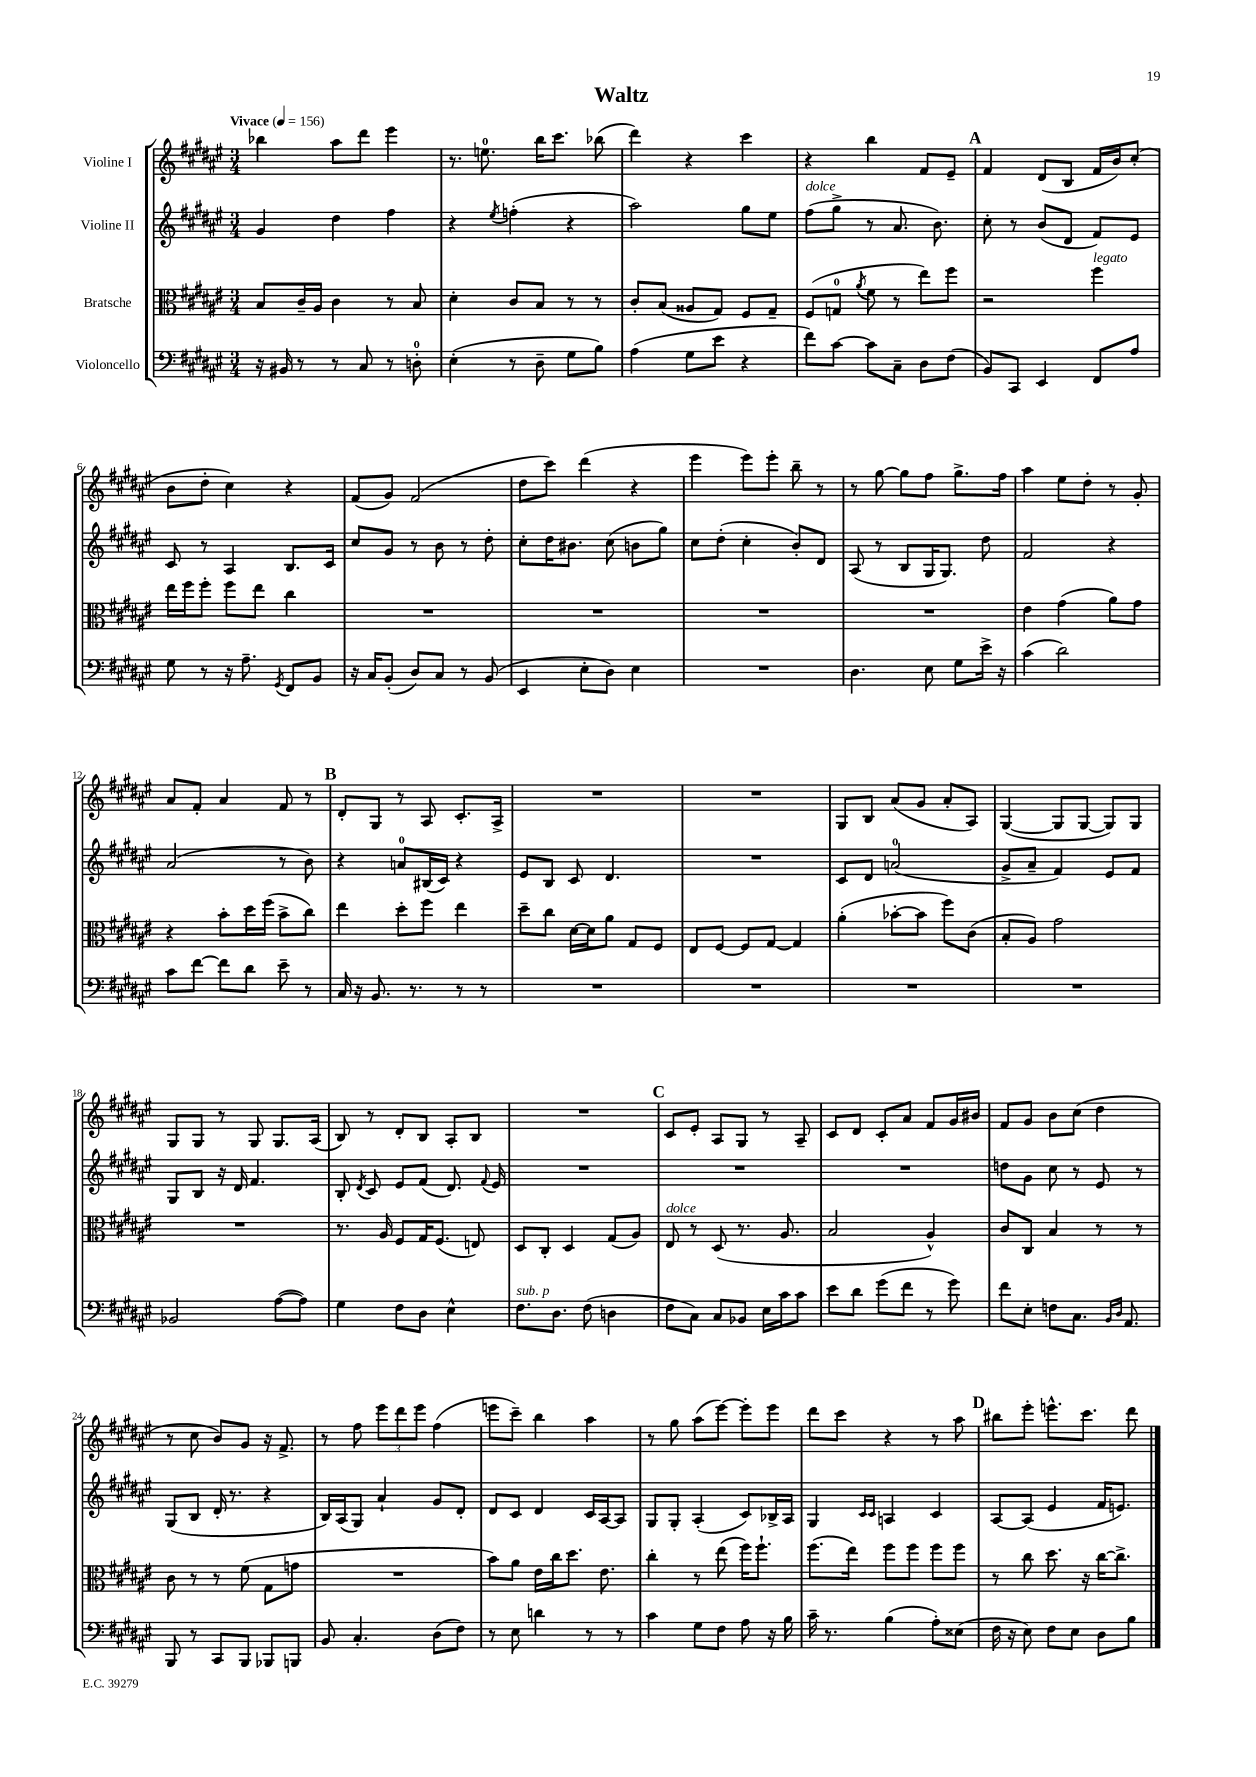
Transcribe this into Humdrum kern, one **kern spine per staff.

**kern	**kern	**kern	**kern
*staff4	*staff3	*staff2	*staff1
*clefF4	*clefC3	*clefG2	*clefG2
*k[f#c#g#d#a#e#]	*k[f#c#g#d#a#e#]	*k[f#c#g#d#a#e#]	*k[f#c#g#d#a#e#]
*M3/4	*M3/4	*M3/4	*M3/4
*MM156	*MM156	*MM156	*MM156
16r	8B/L	4g#/	4bb-\
16BB#/	.	.	.
8r	16c#~/L	.	.
.	16A#/JJ	.	.
8r	4c#\	4dd#\	8aa#\L
8C#/	.	.	8ddd#\J
8r	8r	4ff#\	4eee#\
8D'\	8B/	.	.
=	=	=	=
(4E#'\	4d#'\	4r	8.r
.	.	.	8.ee\
.	.	8qee#/	.
8r	8c#/L	(4ff'\	.
8D#~\	8B/J	.	16bb\LK
.	.	.	8.ccc#\J
8G#\L	8r	4r	.
8B\J)	8r	.	(8bb-\
=	=	=	=
(4A#\	8c#'/L	2aa#\)	4ddd#\)
.	(8B/J	.	.
8G#\L	8A##/L	.	4r
8e#\J	8G#/J)	.	.
4r	8F#/L	8gg#\L	4ccc#\
.	8G#~/J	8ee#\J	.
=	=	=	=
8f#\L)	(8F#/L	(8ff#\L	4r
[8c#\J	8G/J	8gg#^\J	.
.	8qa#/	.	.
8c#\]L	8f#\	8r	4bb\
8C#~\J	8r	8.a#/	.
8D#\L	8ee#\L)	.	8f#/L
.	.	8.b\)	.
(8F#\J	8ff#\J	.	8e#~/J
=	=	=	=
8BB/L)	2r	8cc#'\	4f#/
8CC#/J	.	8r	.
4EE#/	.	(8b/L	(8d#/L
.	.	8d#/J	8B/J
8FF#/L	4ff#\	8f#/L)	16f#/LL
.	.	.	16b/J)
8A#/J	.	8e#/J	(8cc#'/J
=	=	=	=
8G#\	16ee#\LL	8c#/	8b\L
.	16ff#\J	.	.
8r	8ff#'\J	8r	8dd#'\J
16r	8ff#\L	4A#/	4cc#\)
8.A#~\	.	.	.
.	8ee#\J	.	.
8qGG#/	.	.	.
8FF#/L	4cc#\	8.B/L	4r
8BB/J	.	.	.
.	.	16c#/Jk	.
=	=	=	=
16r	2.r	8cc#/L	(8f#/L
16C#/LK	.	.	.
(8BB'/J	.	8g#/J	8g#/J)
8D#/L)	.	8r	(2f#/
8C#/J	.	8b\	.
8r	.	8r	.
(8BB/	.	8dd#'\	.
=	=	=	=
4EE#/	2.r	8cc#'\L	8dd#\L
.	.	16dd#\K	8ccc#\J)
.	.	8.b#\J	.
8E#'\L	.	.	(4ddd#\
8D#\J)	.	(8cc#\	.
4E#\	.	8b\L	4r
.	.	8gg#\J)	.
=	=	=	=
2.r	2.r	8cc#\L	4eee#\
.	.	(8dd#'\J	.
.	.	4cc#'\	8eee#\L)
.	.	.	8eee#'\J
.	.	8b'/L)	8bb~\
.	.	8d#/J	8r
=	=	=	=
4.D#\	2.r	(8A#/	8r
.	.	8r	[8gg#\
.	.	8B/L	8gg#\]L
8E#\	.	16G#/K	8ff#\J
.	.	8.G#/J)	.
8G#\L	.	.	8.gg#^\L
16e#^\Jk	.	8dd#\	.
16r	.	.	16ff#\Jk
=	=	=	=
(4c#\	4e#\	2f#/	4aa#\
2d#\)	(4g#\	.	8ee#\L
.	.	.	8dd#'\J
.	8a#\L)	4r	8r
.	8g#\J	.	8g#'/
=	=	=	=
8c#\L	4r	(2a#/	8a#/L
[8f#\J	.	.	8f#'/J
8f#\]L	8b'\L	.	4a#/
8d#\J	16dd#\L	.	.
.	(16ff#\JJ	.	.
8e#~\	8b^\L	8r	8f#/
8r	8cc#\J)	8b\)	8r
=	=	=	=
16C#/	4ee#\	4r	8d#'/L
16r	.	.	.
8.BB/	.	.	8G#/J
.	8dd#'\L	8a/L	8r
8.r	.	.	.
.	8ff#\J	(16B#/L	8A#/
.	.	16c#/JJ)	.
8r	4ee#\	4r	8.c#'/L
8r	.	.	.
.	.	.	16A#^/Jk
=	=	=	=
2.r	8dd#~\L	8e#/L	2.r
.	8cc#\J	8B/J	.
.	[16d#\LL	8c#/	.
.	16d#\]J	.	.
.	8a#\J	4.d#/	.
.	8G#/L	.	.
.	8F#/J	.	.
=	=	=	=
2.r	8E#/L	2.r	2.r
.	[8F#/J	.	.
.	8F#/]L	.	.
.	[8G#/J	.	.
.	4G#/]	.	.
=	=	=	=
2.r	(4a#'\	8c#/L	8G#/L
.	.	8d#/J	8B/J
.	[8b-'\L	(2a/	(8a#/L
.	8b-\]J	.	8g#/J
.	8ff#\L)	.	8a#'/L
.	(8c#\J	.	8A#/J)
=	=	=	=
2.r	8B'/L	8g#^/L	([4G#/
.	8A#/J)	8a#~/J	.
.	2g#\	4f#/)	8G#/]L
.	.	.	[8G#/J
.	.	8e#/L	8G#/]L)
.	.	8f#/J	8G#/J
=	=	=	=
2BB-/	2.r	8G#/L	8G#/L
.	.	8B/J	8G#/J
.	.	16r	8r
.	.	16d#/	.
.	.	4.f#/	8G#/
([8A#\L	.	.	8.G#/L
8A#\]J)	.	.	.
.	.	.	(16A#/Jk
=	=	=	=
4G#\	8.r	8B'/	8B/)
.	.	8qd#/	.
.	.	8c#/	8r
.	16A#/	.	.
8F#\L	8F#/L	8e#/L	8d#'/L
8D#\J	16G#/K	(8f#/J	8B/J
.	(8.F#/J	.	.
4E#^^\	.	8.d#/)	8A#'/L
.	8E/)	.	8B/J
.	.	8qqf#/	.
.	.	16e#/	.
=	=	=	=
8.F#\L	8D#/L	2.r	2.r
.	8C#'/J	.	.
8.D#\J	.	.	.
.	4D#/	.	.
(8F#\	.	.	.
4D\	(8G#/L	.	.
.	8A#/J)	.	.
=	=	=	=
8F#\L	8E#/	2.r	8c#/L
8C#\J)	8r	.	8e#'/J
8C#/L	(8D#/	.	8A#/L
8BB-/J	8.r	.	8G#/J
16E#\LL	.	.	8r
16c#\J	8.A#/	.	.
8c#\J	.	.	8A#~/
=	=	=	=
8e#\L	2B/	2.r	8c#/L
8d#\J	.	.	8d#/J
(8g#\L	.	.	8c#'/L
8f#\J	.	.	8a#/J
8r	4A#^^/)	.	8f#/L
8g#\)	.	.	16g#/L
.	.	.	16b#/JJ
=	=	=	=
8f#\L	8c#/L	8dd\L	8f#/L
8E#'\J	8C#/J	8g#\J	8g#/J
8F\L	4B/	8cc#\	8b\L
8.C#\J	.	8r	(8cc#\J
.	8r	8e#/	4dd#\
16qqBB/LL	.	.	.
16qqD#/JJ	.	.	.
8.AA#/	.	.	.
.	8r	8r	.
=	=	=	=
8BBB/	8c#\	(8G#/L	8r
8r	8r	8B/J	8cc#\
8CC#/L	8r	16d#'/	8b/L)
.	.	8.r	.
8BBB/J	(8f#\	.	8g#/J
8BBB-/L	8G#\L	4r	16r
.	.	.	8.f#^/
8BBB/J	8g\J	.	.
=	=	=	=
8BB/	2.r	16B/LL)	8r
.	.	(16A#/J	.
4.C#'/	.	8G#/J)	8ff#\
.	.	4a#`/	12eee#\L
.	.	.	12ddd#\
.	.	.	12eee#\J
(8D#\L	.	8g#/L	(4ff#\
8F#\J)	.	8d#'/J	.
=	=	=	=
8r	8b\L)	8d#/L	8eee\L
8E#\	8a#\J	8c#/J	8ccc#~\J)
4d\	16e#\LL	4d#/	4bb\
.	16cc#\J	.	.
.	8.dd#\J	.	.
8r	.	16c#/LL	4aa#\
.	8.e#\	[16A#/J	.
8r	.	8A#/]J	.
=	=	=	=
4c#\	4cc#'\	8G#/L	8r
.	.	8G#'/J	8gg#\
8G#\L	8r	(4A#'/	(8aa#\L
8F#\J	(8ee#\	.	[8eee#\J)
8A#\	16ff#\LK)	8c#/L)	8eee#'\]L
.	8.ff#`\J	.	.
16r	.	16B-^/L	8eee#\J
16B\	.	16A#/JJ	.
=	=	=	=
16c#~\	(8.ff#\L	4G#/	8ddd#\L
8.r	.	.	.
.	.	.	8ccc#\J
.	16ee#\Jk)	.	.
.	.	16qqc#/LL	.
.	.	16qqc#/JJ	.
(4B\	8ff#\L	4A/	4r
.	8ff#\J	.	.
8A#'\L)	8ff#\L	4c#/	8r
(8E##\J	8ff#\J	.	8aa#\
=	=	=	=
16F#\	8r	[8A#/L	8bb#\L
16r	.	.	.
8E#\)	8cc#\	(8A#/]J	8eee#'\J
8F#\L	8.dd#\	4e#/	8.eee^^\L
8E#\J	.	.	.
.	16r	.	8.ccc#\J
8D#\L	[16cc#\LK	16f#/LK	.
.	8.cc#^\]J	8.e/J)	.
8B\J	.	.	8ddd#\
==	==	==	==
*-	*-	*-	*-
